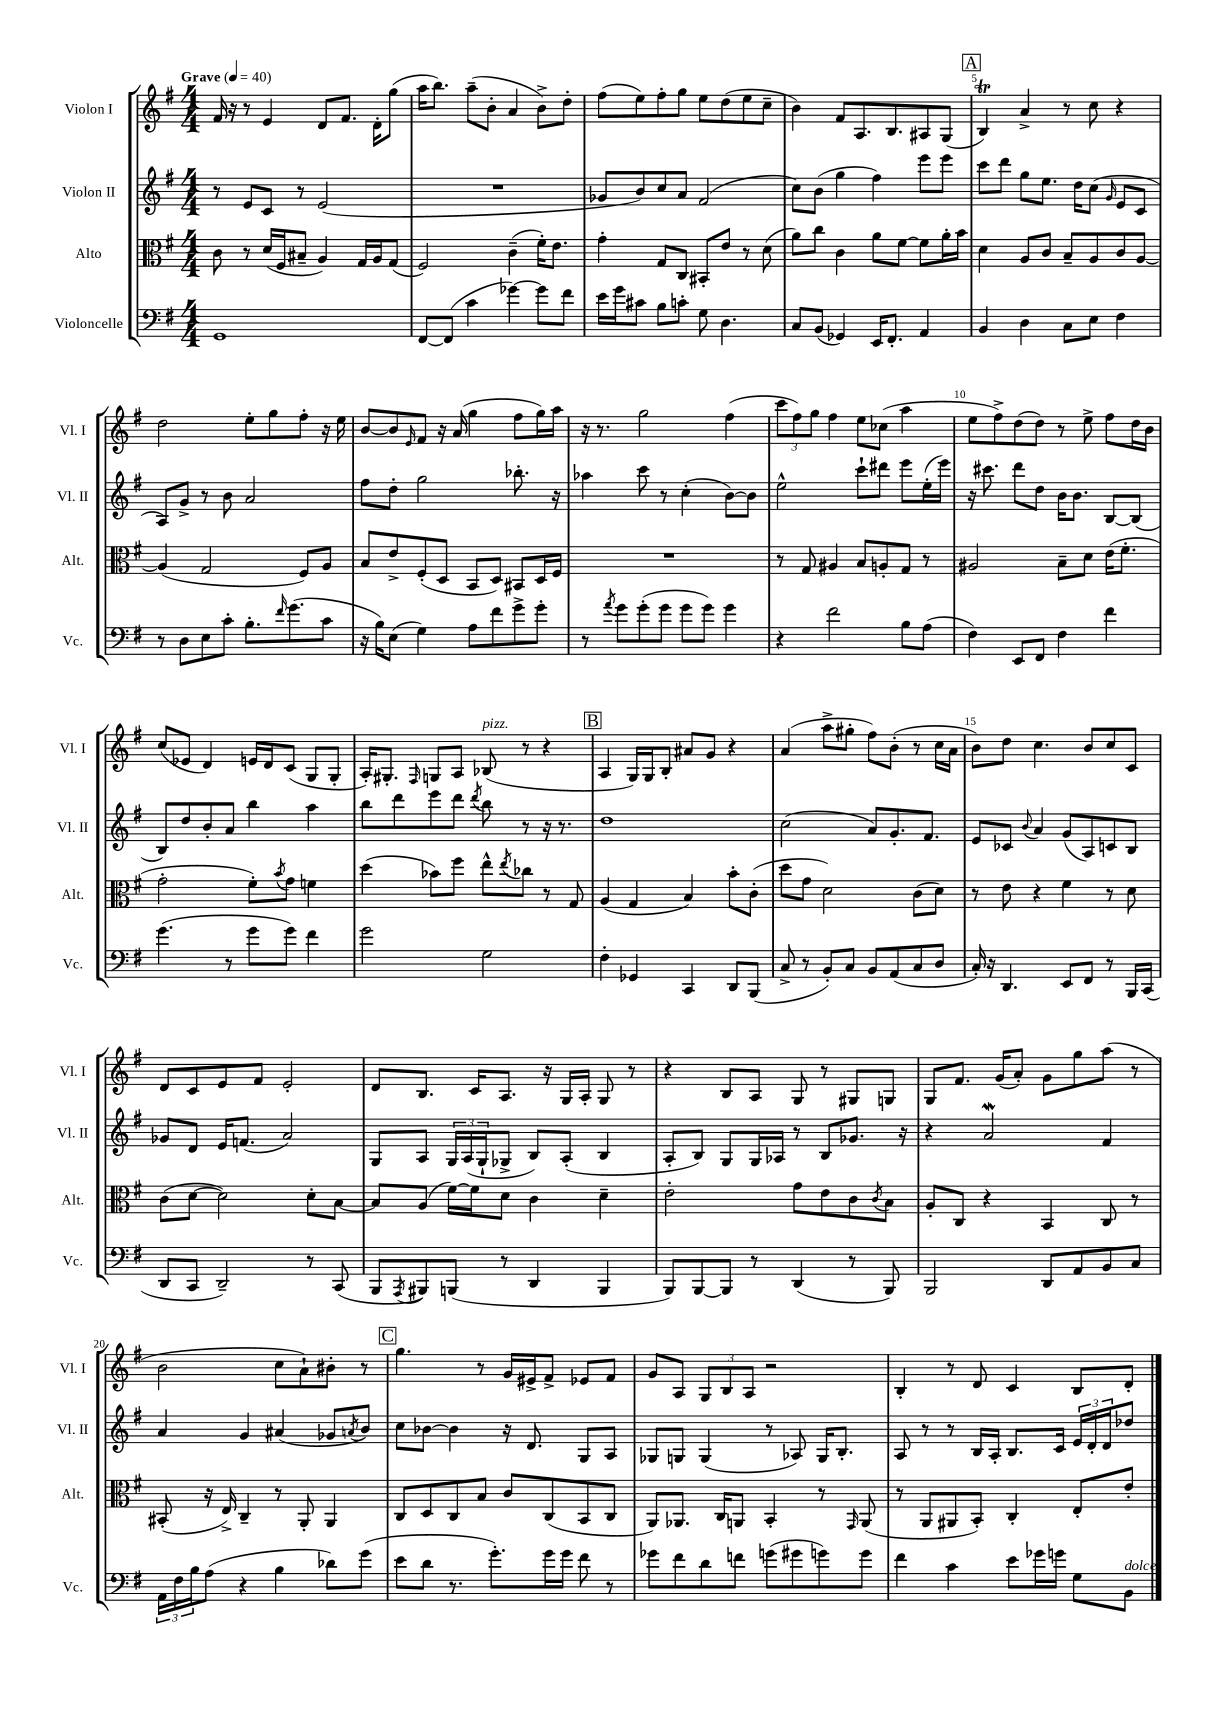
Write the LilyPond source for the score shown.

<<
\new StaffGroup <<
\new Staff = "s0" \with { instrumentName = "Violon I" shortInstrumentName = "Vl. I" } {
    \clef treble \key g \major \numericTimeSignature \time 4/4 \tempo "Grave" 4 = 40
    fis'16 r16 r8 e'4 d'8 fis'8. d'16-. g''8( |
    a''16 b''8.) a''8--( b'8-. a'4 b'8->) d''8-. |
    fis''8( e''8) fis''8-. g''8 e''8 d''8( e''8 c''8-- |
    b'4) fis'8 a8. b8. ais8 g8( |
    \mark \markup { \box "A" } b4\trill) a'4-> r8 c''8 r4 |
    d''2 e''8-. g''8 fis''8-. r16 e''16 |
    b'8~ b'8 \grace { e'16 } fis'8 r16 a'16( g''4 fis''8 g''16) a''16 |
    r16 r8. g''2 fis''4( |
    \tuplet 3/2 { c'''8 fis''8) g''8 } fis''4 e''8 ces''8( a''4 |
    e''8 fis''8->) d''8( d''8) r8 e''8-> fis''8 d''16 b'16 |
    c''8( ees'8 d'4) e'16 d'16 c'8( g8 g8-. |
    a16-.) gis8.-. \grace { fis16 } g8 a8 bes8^\markup { \italic "pizz." }( r8 r4 |
    \mark \markup { \box "B" } a4 g16) g16 b8-. ais'8 g'8 r4 |
    a'4( a''8-> gis''8-. fis''8) b'8-.( r8 c''16 a'16 |
    b'8) d''8 c''4. b'8 c''8 c'8 |
    d'8 c'8 e'8 fis'8 e'2-. |
    d'8 b8. c'16 a8. r16 g16 a16-. g8 r8 |
    r4 b8 a8 g8 r8 gis8 g8 |
    g8 fis'8. g'16( a'8-.) g'8 g''8 a''8( r8 |
    b'2 c''8 a'8-!) bis'8-. r8 |
    \mark \markup { \box "C" } g''4. r8 g'16 eis'16-> fis'8-> ees'8 fis'8 |
    g'8 a8 \tuplet 3/2 { g8 b8 a8 } r2 |
    b4-. r8 d'8 c'4 b8 d'8-. \bar "|." |
}
\new Staff = "s1" \with { instrumentName = "Violon II" shortInstrumentName = "Vl. II" } {
    \clef treble \key g \major \numericTimeSignature \time 4/4
    r8 e'8 c'8 r8 e'2( |
    R1 |
    ges'8 b'8) c''8 a'8 fis'2( |
    c''8) b'8( g''4 fis''4) e'''8 e'''8 |
    \mark \markup { \box "A" } c'''8 d'''8 g''8 e''8. d''16 c''8( \grace { g'16 } e'8 c'8 |
    a8) g'8-> r8 b'8 a'2 |
    fis''8 d''8-. g''2 bes''8.-. r16 |
    aes''4 c'''8 r8 c''4-.( b'8~) b'8 |
    e''2-^ c'''8-! dis'''8 e'''8 e''16-.( e'''16) |
    r16 cis'''8. d'''8 d''8 b'16 b'8. b8~ b8( |
    b8) d''8 b'8-. a'8 b''4 a''4 |
    b''8 d'''8 e'''8 d'''8 \acciaccatura { d'''8 } b''8 r8 r16 r8. |
    \mark \markup { \box "B" } d''1 |
    c''2( a'8) g'8.-. fis'8. |
    e'8 ces'8 \appoggiatura { b'8 } a'4 g'8( a8) c'8 b8 |
    ges'8 d'8 e'16 f'8.( a'2) |
    g8 a8 \tuplet 3/2 { g16 a16( g16-! } ges8-> b8) a8-.( b4 |
    a8-. b8) g8 g16 aes16 r8 b8 ges'8. r16 |
    r4 a'2\mordent fis'4 |
    a'4 g'4 ais'4( ges'8 \acciaccatura { a'8 } b'8) |
    \mark \markup { \box "C" } c''8 bes'8~ bes'4 r16 d'8. g8 a8 |
    ges8 g8 g4( r8 aes8) g16 b8.-. |
    a8 r8 r8 b16 a16-. b8. c'16 \tuplet 3/2 { e'16 d'16-. d'16 } des''8 \bar "|." |
}
\new Staff = "s2" \with { instrumentName = "Alto" shortInstrumentName = "Alt." } {
    \clef alto \key g \major \numericTimeSignature \time 4/4
    c'8 r8 d'16( fis16 bis8-- a4) g16 a16 g8( |
    fis2) c'4--( fis'16-.) e'8. |
    g'4-. g8 c8 bis,8-. e'8 r8 d'8( |
    a'8) c''8 c'4 a'8 fis'8~ fis'8 a'16-. b'16 |
    \mark \markup { \box "A" } d'4 a8 c'8 b8-- a8 c'8 a8~ |
    a4( g2 fis8) a8 |
    b8 e'8-> fis8-.( d8 b,8 d8) bis,8 d16 fis16 |
    R1 |
    r8 g8 ais4 b8 a8-. g8 r8 |
    ais2 b8-- d'8 e'16( fis'8.-. |
    g'2-. fis'8-.) \acciaccatura { b'8 } g'8 f'4 |
    d''4( bes'8) fis''8 e''8-^ \acciaccatura { e''8 } ces''8 r8 g8 |
    \mark \markup { \box "B" } a4( g4 b4) b'8-. c'8-.( |
    d''8 g'8 d'2) c'8( d'8) |
    r8 e'8 r4 fis'4 r8 d'8 |
    c'8( d'8~ d'2) d'8-. b8~ |
    b8 a8( fis'16~) fis'16 d'8 c'4 d'4-- |
    e'2-. g'8 e'8 c'8 \acciaccatura { c'8 } b8 |
    a8-. c8 r4 b,4 c8 r8 |
    bis,8-.( r16 e16->) c4-- r8 a,8-. a,4 |
    \mark \markup { \box "C" } c8 d8 c8 b8 c'8 c8( b,8 c8 |
    a,8) aes,8. c16 a,8 b,4-. r8 \grace { g,16 } a,8( |
    r8 a,8 ais,8 b,8-.) c4-. e8-. e'8-. \bar "|." |
}
\new Staff = "s3" \with { instrumentName = "Violoncelle" shortInstrumentName = "Vc." } {
    \clef bass \key g \major \numericTimeSignature \time 4/4
    g,1 |
    fis,8~ fis,8( c'4 ges'4~) ges'8 fis'8 |
    e'16 g'16 cis'8 b8 c'8-. g8 d4. |
    c8 b,8( ges,4) e,16 fis,8.-. a,4 |
    \mark \markup { \box "A" } b,4 d4 c8 e8 fis4 |
    r8 d8 e8 c'8-. b8.-. \grace { fis'16 } g'8.( c'8 |
    r16 b16) e8( g4) a8 fis'8 g'8-> g'8-. |
    r8 \acciaccatura { a'8 } g'8 g'8-.( g'8 g'8 g'8) g'4 |
    r4 fis'2 b8 a8( |
    fis4) e,8 fis,8 fis4 fis'4 |
    g'4.( r8 g'8 g'8) fis'4 |
    g'2 g2 |
    \mark \markup { \box "B" } fis4-. ges,4 c,4 d,8 b,,8( |
    c8-> r8 b,8-.) c8 b,8 a,8( c8 d8 |
    c16-.) r16 d,4. e,8 fis,8 r8 b,,16 c,16( |
    d,8 c,8 d,2--) r8 c,8( |
    b,,8 \acciaccatura { a,,8 } bis,,8) b,,8( r8 d,4 b,,4 |
    b,,8) b,,8~ b,,8 r8 d,4( r8 b,,8) |
    b,,2 d,8 a,8 b,8 c8 |
    \tuplet 3/2 { a,16 fis16 b16 } a8( r4 b4 des'8) g'8( |
    \mark \markup { \box "C" } e'8 d'8 r8. g'8.-.) g'16 g'16 fis'8 r8 |
    ges'8 fis'8 d'8 f'8 g'8( gis'8 g'8) g'8 |
    fis'4 c'4 e'8 ges'16 g'16 g8 b,8^\markup { \italic "dolce" } \bar "|." |
}
>>
>>
\layout { \context { \Score \override BarNumber.break-visibility = ##(#f #t #t) barNumberVisibility = #(every-nth-bar-number-visible 5) } }
